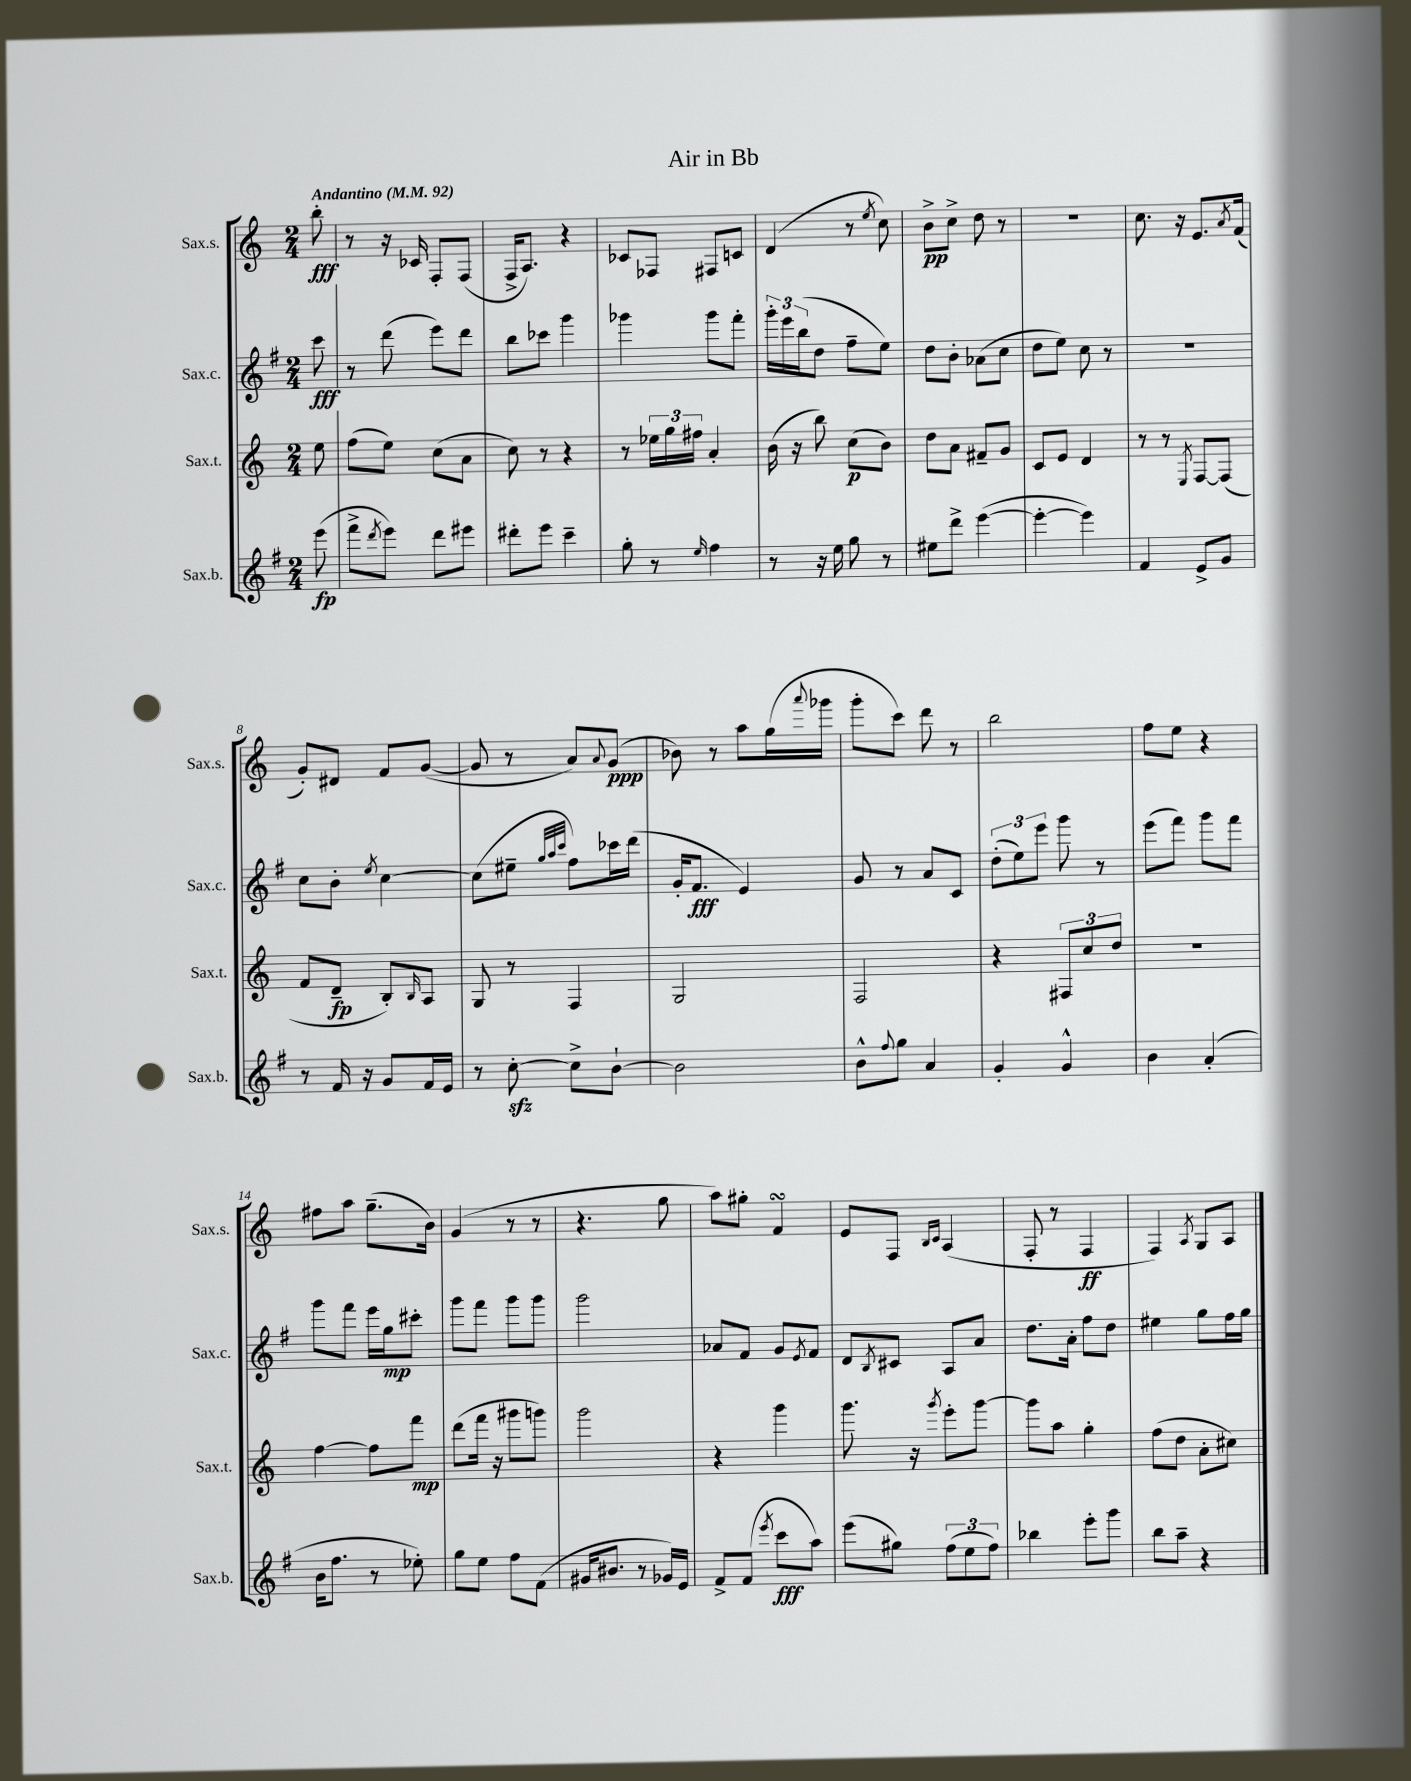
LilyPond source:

\header { title = "Air in Bb" }
<<
\new StaffGroup <<
\new Staff = "s0" \with { instrumentName = "Sax.s." shortInstrumentName = "Sax.s." } {
    \clef treble \key c \major \numericTimeSignature \time 2/4 \partial 8 \tempo "Andantino" 4 = 92
    b''8-.\fff |
    r8 r16 ces'16 f8-. f8( |
    f16-> a8.) r4 |
    ces'8 fes8 fis8 c'8 |
    d'4( r8 \acciaccatura { e''8 } c''8) |
    b'8->\pp c''8-> d''8 r8 |
    r2 |
    c''8. r16 e'8. \acciaccatura { a'8 } f'16( |
    g'8-.) dis'8 f'8 g'8~( |
    g'8 r8 a'8) \appoggiatura { a'8 } g'8\ppp( |
    bes'8) r8 a''8 g''16( \appoggiatura { a'''8 } ges'''16 |
    g'''8-. c'''8) d'''8 r8 |
    b''2 |
    f''8 e''8 r4 |
    fis''8 a''8 g''8.--( b'16) |
    g'4( r8 r8 |
    r4. g''8 |
    a''8) gis''8-. f'4\turn |
    e'8 f8 \grace { b16 c'16 } a4( |
    f8-. r8 f4\ff |
    f4) \acciaccatura { a8 } g8 a8 \bar "|." |
}
\new Staff = "s1" \with { instrumentName = "Sax.c." shortInstrumentName = "Sax.c." } {
    \clef treble \key g \major \numericTimeSignature \time 2/4 \partial 8
    c'''8\fff |
    r8 d'''8( e'''8) d'''8 |
    b''8 ces'''8 g'''4 |
    ges'''4 ges'''8 fis'''8-. |
    \tuplet 3/2 { g'''16-. e'''16 b''16( } d''8 fis''8-- e''8) |
    d''8 b'8-. aes'8( c''8 |
    d''8 e''8) c''8 r8 |
    r2 |
    c''8 b'8-. \acciaccatura { e''8 } c''4~ |
    c''8( eis''8-- \grace { g''32 a''32 c'''32 } fis''8) ces'''16 d'''16( |
    g'16-. fis'8.\fff e'4) |
    g'8 r8 a'8 c'8 |
    \tuplet 3/2 { d''8-.( e''8) e'''8 } g'''8 r8 |
    e'''8( fis'''8) g'''8 fis'''8 |
    g'''8 fis'''8 e'''16 g''16\mp cis'''8-. |
    g'''8 fis'''8 g'''8 g'''8 |
    g'''2 |
    aes'8 fis'8 g'8 \acciaccatura { e'8 } fis'8 |
    d'8 \acciaccatura { b8 } cis'8 a8 a'8 |
    d''8. a'16-. fis''8 d''8 |
    eis''4 g''8 fis''16 g''16 \bar "|." |
}
\new Staff = "s2" \with { instrumentName = "Sax.t." shortInstrumentName = "Sax.t." } {
    \clef treble \key c \major \numericTimeSignature \time 2/4 \partial 8
    e''8 |
    f''8( e''8) c''8( a'8 |
    c''8) r8 r4 |
    r8 \tuplet 3/2 { ees''16 g''16 fis''16 } a'4-. |
    b'16( r16 b''8) c''8\p( b'8) |
    d''8 a'8 fis'8-- g'8 |
    c'8 e'8 d'4 |
    r8 r8 \acciaccatura { e8 } f8~ f8( |
    f'8 d'8--\fp b8-.) \grace { b16 } a8 |
    g8 r8 f4 |
    g2 |
    f2 |
    r4 \tuplet 3/2 { fis8 c''8 d''8 } |
    R2 |
    f''4~ f''8 f'''8\mp |
    d'''8( f'''16 r16 gis'''8 g'''8) |
    g'''2 |
    r4 g'''4 |
    g'''8. r16 \acciaccatura { g'''8 } e'''8-. g'''8~ |
    g'''8 a''8 g''4-. |
    f''8( d''8 a'8-. cis''8) \bar "|." |
}
\new Staff = "s3" \with { instrumentName = "Sax.b." shortInstrumentName = "Sax.b." } {
    \clef treble \key g \major \numericTimeSignature \time 2/4 \partial 8
    e'''8\fp( |
    fis'''8-> \acciaccatura { d'''8 } e'''8) d'''8 eis'''8 |
    dis'''8-. e'''8 c'''4-- |
    g''8-. r8 \grace { e''16 } fis''4 |
    r8 r16 e''16 g''8 r8 |
    eis''8 d'''8-> e'''4~( |
    e'''4~-. e'''4) |
    fis'4 e'8-> g'8 |
    r8 fis'16 r16 g'8 fis'16 e'16 |
    r8 c''8~-.\sfz c''8-> b'8~-! |
    b'2 |
    b'8-^ \appoggiatura { fis''8 } g''8 a'4 |
    g'4-. g'4-^ |
    b'4 a'4-.( |
    b'16 fis''8. r8 ees''8-.) |
    g''8 e''8 fis''8 fis'8( |
    gis'16 bis'8. r8 ges'16) e'16 |
    fis'8-> fis'8( \acciaccatura { e'''8 } c'''8\fff a''8) |
    e'''8( gis''8) \tuplet 3/2 { fis''8( e''8 fis''8) } |
    bes''4 e'''8-. g'''8 |
    b''8 a''8-- r4 \bar "|." |
}
>>
>>
